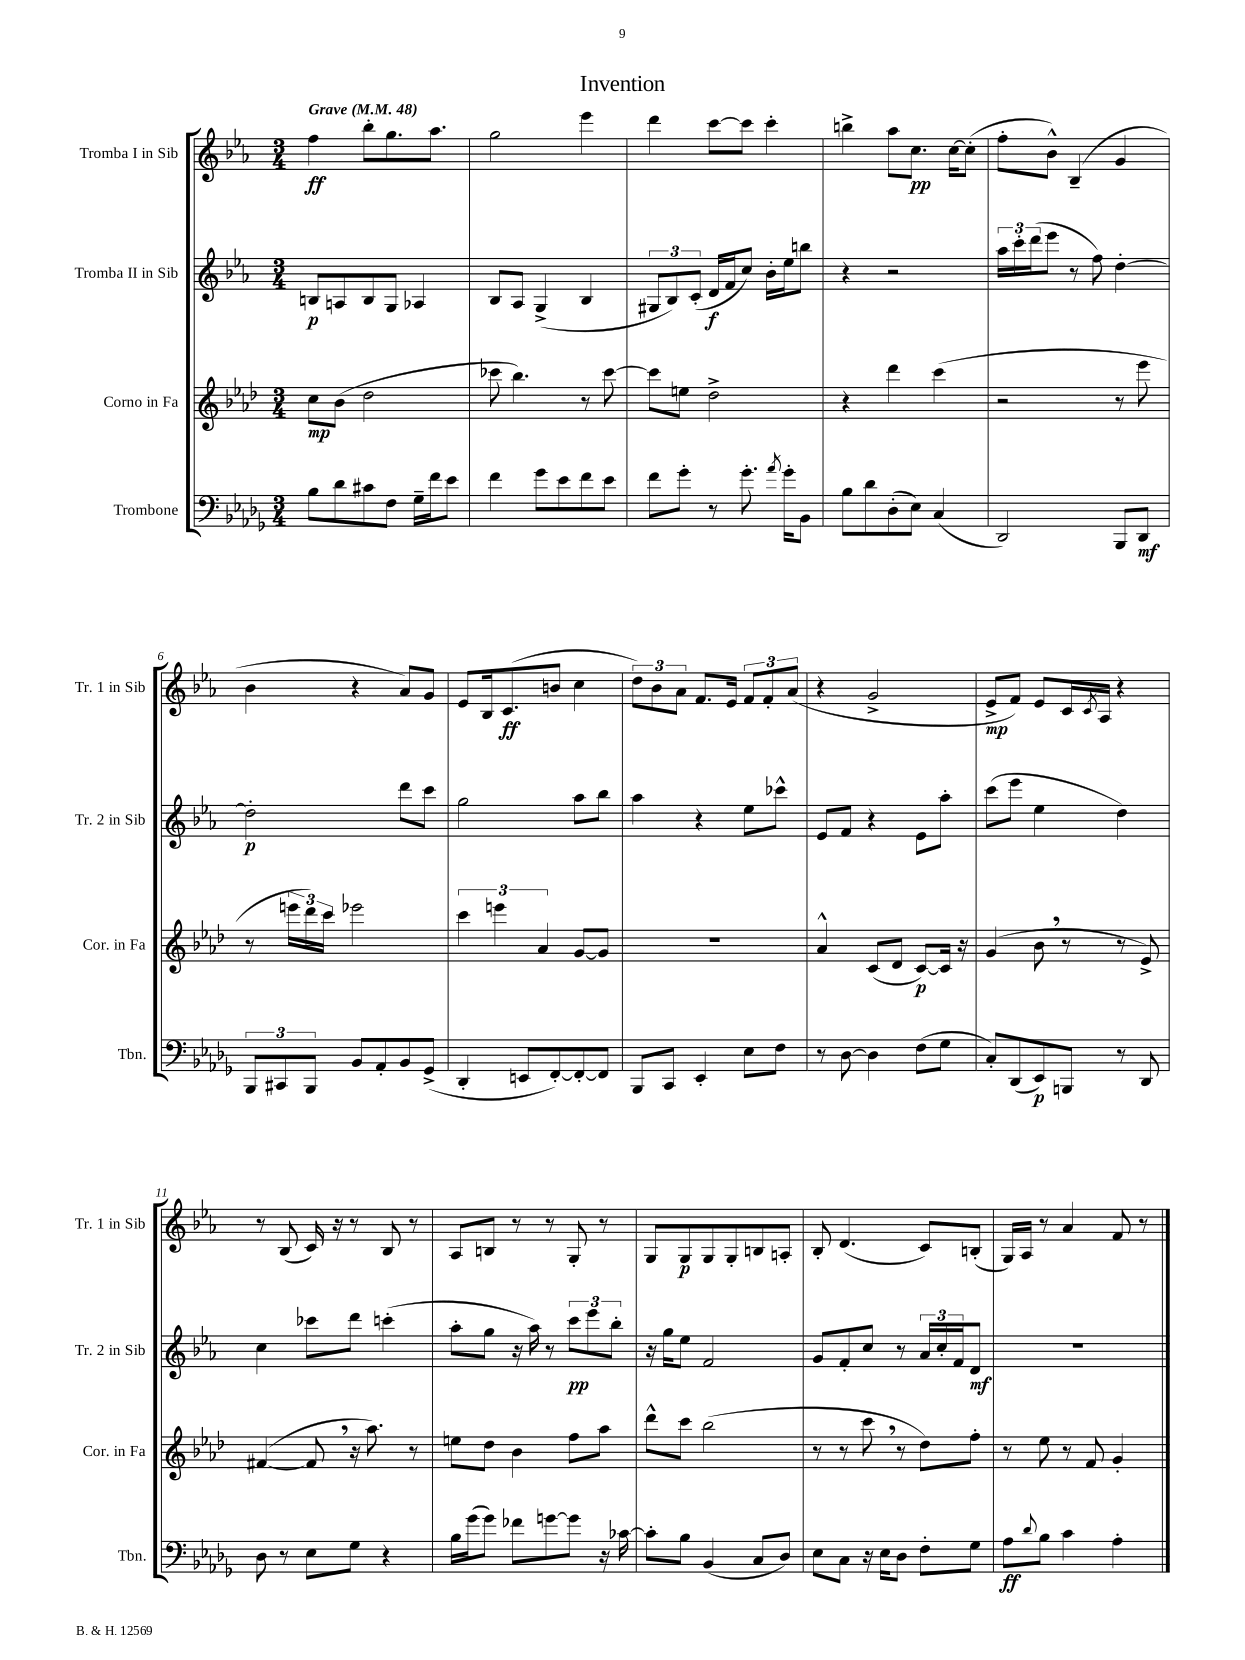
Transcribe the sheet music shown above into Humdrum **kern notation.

**kern	**dynam	**kern	**dynam	**kern	**dynam	**kern	**dynam
*part4	*part4	*part3	*part3	*part2	*part2	*part1	*part1
*staff4	*staff4	*staff3	*staff3	*staff2	*staff2	*staff1	*staff1
*I"Trombone	*	*I"Corno in Fa	*	*I"Tromba II in Sib	*	*I"Tromba I in Sib	*
*I'Tbn.	*	*I'Cor. in Fa	*	*I'Tr. 2 in Sib	*	*I'Tr. 1 in Sib	*
*clefF4	*	*clefG2	*	*clefG2	*	*clefG2	*
*k[b-e-a-d-g-]	*	*k[b-e-a-d-]	*	*k[b-e-a-]	*	*k[b-e-a-]	*
*M3/4	*	*M3/4	*	*M3/4	*	*M3/4	*
*MM48	*	*MM48	*	*MM48	*	*MM48	*
=1	=1	=1	=1	=1	=1	=1	=1
!	!	!	!	!	!	!LO:TX:a:B:t=Grave	!
8B-\L	.	8cc\L	mp	8Bn/L	p	4ff\	ff
8d-\	.	(8b-\J	.	8An/	.	.	.
8c#X\	.	2dd-\	.	8B/	.	8bb-'\L	.
8F\J	.	.	.	8G/J	.	8.gg\	.
16G-~\LL	.	.	.	4A-X/	.	.	.
16f\J	.	.	.	.	.	8.aa-\J	.
8e-\J	.	.	.	.	.	.	.
=2	=2	=2	=2	=2	=2	=2	=2
4f\	.	8ccc-X\	.	8B-/L	.	2gg\	.
.	.	4.bb-\)	.	8A-/J	.	.	.
8g-\L	.	.	.	(4G^/	.	.	.
8e-\	.	.	.	.	.	.	.
8f\	.	8r	.	4B-/	.	4eee-\	.
8e-\J	.	[8ccc-\	.	.	.	.	.
=3	=3	=3	=3	=3	=3	=3	=3
8f\L	.	8ccc-\L]	.	12G#X/L	.	4ddd\	.
.	.	.	.	12B-/)	.	.	.
8g-'\J	.	8een\J	.	.	.	.	.
.	.	.	.	(12c'/J	.	.	.
8r	.	2dd-^\	.	16d/LL	f	[8ccc\L	.
.	.	.	.	16f/J	.	.	.
8.g-'\	.	.	.	8cc/J)	.	8ccc\J]	.
.	.	.	.	16b-'\LL	.	4ccc'\	.
8qa-/	.	.	.	.	.	.	.
16g-'\KL	.	.	.	16ee-\J	.	.	.
8BB-\J	.	.	.	8bbn\J	.	.	.
=4	=4	=4	=4	=4	=4	=4	=4
8B-\L	.	4r	.	4r	.	4bbn^\	.
8d-\	.	.	.	.	.	.	.
(8D-'\	.	4ddd-\	.	2r	.	8aa-\L	.
8E-\J)	.	.	.	.	.	8.cc\J	pp
(4C/	.	(4ccc\	.	.	.	.	.
.	.	.	.	.	.	[16cc\KL	.
.	.	.	.	.	.	(8cc'\J]	.
=5	=5	=5	=5	=5	=5	=5	=5
2DD-/)	.	2r	.	24aa-\LL	.	8ff'\L	.
.	.	.	.	24ccc'\	.	.	.
.	.	.	.	(24ddd\J	.	.	.
.	.	.	.	8eee-\J	.	8b-^^\J)	.
.	.	.	.	8r	.	(4B-~/	.
.	.	.	.	8ff\)	.	.	.
8BBB-/L	.	8r	.	[4dd'\	.	4g/	.
8DD-/J	mf	8eee-\	.	.	.	.	.
!!LO:LB:g=z
=6	=6	=6	=6	=6	=6	=6	=6
12BBB-/L	.	8r	.	2dd'\]	p	4b-\	.
12CC#X/	.	.	.	.	.	.	.
.	.	24eeen\LL	.	.	.	.	.
12BBB-/J	.	24ddd-\)	.	.	.	.	.
.	.	24ccc\JJ	.	.	.	.	.
8BB-/L	.	2eee-X\	.	.	.	4r	.
8AA-'/	.	.	.	.	.	.	.
8BB-/	.	.	.	8ddd\L	.	8a-/L)	.
(8GG-^/J	.	.	.	8ccc\J	.	8g/J	.
=7	=7	=7	=7	=7	=7	=7	=7
4DD-'/	.	6ccc\	.	2gg\	.	8e-/L	.
.	.	.	.	.	.	16B-/k	.
.	.	6eeen\	.	.	.	.	.
.	.	.	.	.	.	(8.c/	ff
8EEn/L	.	.	.	.	.	.	.
.	.	6a-/	.	.	.	.	.
[8FF'/)	.	.	.	.	.	8bn/J	.
8FF'/_	.	[8g/L	.	8aa-\L	.	4cc\	.
8FF/J]	.	8g/J]	.	8bb-\J	.	.	.
=8	=8	=8	=8	=8	=8	=8	=8
8BBB-/L	.	2.r	.	4aa-\	.	12dd\L)	.
.	.	.	.	.	.	12b-\	.
8CC/J	.	.	.	.	.	.	.
.	.	.	.	.	.	12a-\J	.
4EE-'/	.	.	.	4r	.	8.f/L	.
.	.	.	.	.	.	16e-/Jk	.
8E-\L	.	.	.	8ee-\L	.	12f/L	.
.	.	.	.	.	.	12f'/	.
8F\J	.	.	.	8ccc-X^^\J	.	.	.
.	.	.	.	.	.	(12a-/J	.
=9	=9	=9	=9	=9	=9	=9	=9
8r	.	4a-^^/	.	8e-/L	.	4r	.
[8D-\	.	.	.	8f/J	.	.	.
4D-\]	.	(8c/L	.	4r	.	2g^/	.
.	.	8d-/J	.	.	.	.	.
(8F\L	.	[8c/L)	p	8e-\L	.	.	.
8G-\J	.	16c/Jk]	.	8aa-'\J	.	.	.
.	.	16r	.	.	.	.	.
=10	=10	=10	=10	=10	=10	=10	=10
8C'/L)	.	(4g/	.	(8ccc\L	.	8e-^/L	mp
(8DD-/	.	.	.	8eee-\J	.	8f/J)	.
8EE-/)	p	8b-,\	.	4ee-\	.	8e-/L	.
8BBBn/J	.	8r	.	.	.	16c/L	.
.	.	.	.	.	.	8qc/	.
.	.	.	.	.	.	16A-/JJ	.
8r	.	8r	.	4dd\)	.	4r	.
8DD-/	.	8e-^/)	.	.	.	.	.
!!LO:LB:g=z
=11	=11	=11	=11	=11	=11	=11	=11
8D-\	.	([4f#X/	.	4cc\	.	8r	.
8r	.	.	.	.	.	(8B-/	.
8E-\L	.	8f#,/]	.	8ccc-X\L	.	16c/)	.
.	.	.	.	.	.	16r	.
8G-\J	.	16r	.	8ddd\J	.	8r	.
.	.	8.aa-\)	.	.	.	.	.
4r	.	.	.	(4cccn'\	.	8B-/	.
.	.	8r	.	.	.	8r	.
=12	=12	=12	=12	=12	=12	=12	=12
16B-\LL	.	8een\L	.	8aa-'\L	.	8A-/L	.
(16g-\J	.	.	.	.	.	.	.
8g-\J)	.	8dd-\J	.	8gg\J	.	8Bn/J	.
8f-X\L	.	4b-\	.	16r	.	8r	.
.	.	.	.	16aa-\)	.	.	.
[8gn\	.	.	.	8r	.	8r	.
8g\J]	.	8ff\L	.	12ccc\L	pp	8G'/	.
.	.	.	.	12eee-\	.	.	.
16r	.	8aa-\J	.	.	.	8r	.
.	.	.	.	12bb-'\J	.	.	.
[16c-X\	.	.	.	.	.	.	.
=13	=13	=13	=13	=13	=13	=13	=13
8c-'\L]	.	8ddd-^^\L	.	16r	.	8G/L	.
.	.	.	.	16gg\KL	.	.	.
8B-\J	.	8ccc\J	.	8ee-\J	.	8G/	p
(4BB-/	.	(2bb-\	.	2f/	.	8G/	.
.	.	.	.	.	.	8G'/	.
8C/L	.	.	.	.	.	8Bn/	.
8D-/J)	.	.	.	.	.	8An'/J	.
=14	=14	=14	=14	=14	=14	=14	=14
8E-\L	.	8r	.	8g/L	.	8B-'/	.
8C\J	.	8r	.	8f'/	.	(4.d/	.
16r	.	8ccc,\	.	8cc/J	.	.	.
16E-\KL	.	.	.	.	.	.	.
8D-\J	.	8r	.	8r	.	.	.
8F'\L	.	8dd-\L)	.	24a-/LL	.	8c/L)	.
.	.	.	.	24cc'/	.	.	.
.	.	.	.	24f/J	.	.	.
8G-\J	.	8ff'\J	.	8d/J	mf	(8Bn'/J	.
=15	=15	=15	=15	=15	=15	=15	=15
8A-\L	ff	8r	.	2.r	.	16G/LL)	.
.	.	.	.	.	.	16A-/JJ	.
8qqd-/	.	.	.	.	.	.	.
8B-\J	.	8ee-\	.	.	.	8r	.
4c\	.	8r	.	.	.	4a-/	.
.	.	8f/	.	.	.	.	.
4A-'\	.	4g'/	.	.	.	8f/	.
.	.	.	.	.	.	8r	.
==	==	==	==	==	==	==	==
*-	*-	*-	*-	*-	*-	*-	*-
